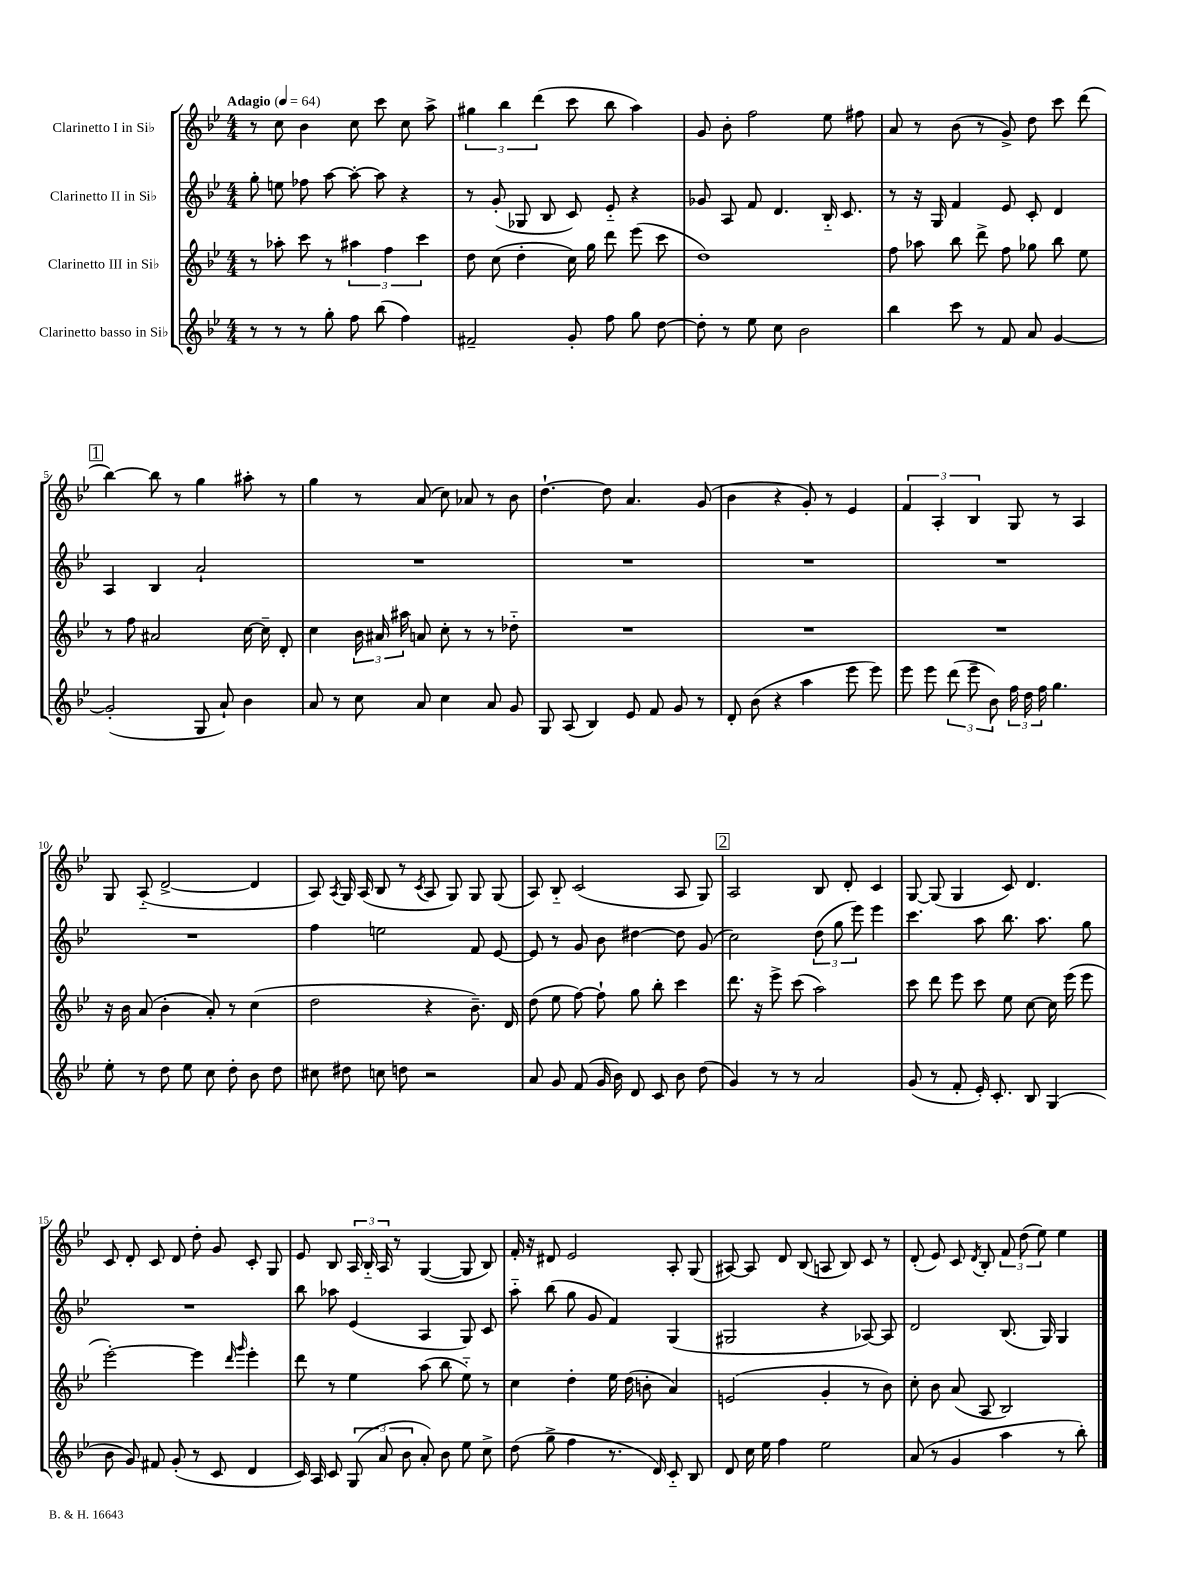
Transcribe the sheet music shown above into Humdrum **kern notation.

**kern	**kern	**kern	**kern
*staff4	*staff3	*staff2	*staff1
*clefG2	*clefG2	*clefG2	*clefG2
*k[b-e-]	*k[b-e-]	*k[b-e-]	*k[b-e-]
*M4/4	*M4/4	*M4/4	*M4/4
*MM64	*MM64	*MM64	*MM64
8r	8r	8gg'\	8r
8r	8aa-'\	8ee\	8cc\
8r	8ccc\	8ff-\	4b-\
8gg'\	8r	[8aa\	.
8ff\	6aa#\	8aa'\_	8cc\
(8bb-\	.	8aa\]	8ccc\
.	6ff\	.	.
4ff\)	.	4r	8cc\
.	6ccc\	.	.
.	.	.	8aa^\
=	=	=	=
2f#~/	8dd\	8r	6gg#\
.	(8cc\	(8g'/	.
.	.	.	6bb-\
.	4dd'\	8G-/	.
.	.	.	(6ddd\
.	.	8B-/	.
8g'/	16cc\)	8c/)	8ccc\
.	16gg\	.	.
8ff\	8ddd\	8e-'~/	8bb-\
8gg\	(8eee-\	4r	4aa\)
[8dd\	8ccc\	.	.
=	=	=	=
8dd'\]	1dd)	8g-/	8g/
8r	.	8A/	8b-'\
8ee-\	.	8f/	2ff\
8cc\	.	4.d/	.
2b-\	.	.	.
.	.	16B-'~/	8ee-\
.	.	8.c/	.
.	.	.	8ff#\
=	=	=	=
4bb-\	8ff\	8r	8a/
.	8aa-\	16r	8r
.	.	16G/	.
8ccc\	8bb-\	4f/	(8b-\
8r	8ddd^\	.	8r
8f/	8ff\	8e-/	8g^/)
8a/	8gg-\	8c'/	8dd\
[4g/	8bb-\	4d/	8ccc\
.	8ee-\	.	(8ddd\
=	=	=	=
(2g'/]	8r	4A/	[4bb-\)
.	8ff\	.	.
.	2a#/	4B-/	8bb-\]
.	.	.	8r
8G/	.	2a`/	4gg\
8a`/)	.	.	.
4b-\	[16cc\	.	8aa#'\
.	16cc~\]	.	.
.	8d'/	.	8r
=	=	=	=
8a/	4cc\	1r	4gg\
8r	.	.	.
8cc\	24b-\	.	8r
.	24a#/	.	.
.	24aa#\	.	.
8a/	8a/	.	(8a/
4cc\	8cc'\	.	8cc\)
.	8r	.	8a-/
8a/	8r	.	8r
8g/	8dd-'~\	.	8b-\
=	=	=	=
8G/	1r	1r	[4.dd`\
(8A/	.	.	.
4B-/)	.	.	.
.	.	.	8dd\]
8e-/	.	.	4.a/
8f/	.	.	.
8g/	.	.	.
8r	.	.	(8g/
=	=	=	=
8d'/	1r	1r	4b-\
(8b-\	.	.	.
4r	.	.	4r
4aa\	.	.	8g'/)
.	.	.	8r
8eee-\	.	.	4e-/
8eee-\)	.	.	.
=	=	=	=
8eee-\	1r	1r	6f/
8eee-\	.	.	.
.	.	.	6A'/
(12ddd\	.	.	.
12eee-~\	.	.	6B-/
12b-\)	.	.	.
24ff\	.	.	8G/
24dd\	.	.	.
24ff\	.	.	.
4.gg\	.	.	8r
.	.	.	4A/
=	=	=	=
8ee-'\	16r	1r	8G/
.	16b-\	.	.
8r	(8a/	.	(8A'~/
8dd\	4b-'\	.	[2d^/
8ee-\	.	.	.
8cc\	8a'/)	.	.
8dd'\	8r	.	.
8b-\	(4cc\	.	4d/]
8dd\	.	.	.
=	=	=	=
8cc#\	2dd\	4ff\	8A/)
.	.	.	8qA/
8dd#\	.	.	16G/
.	.	.	(16A/
8cc\	.	2ee\	8B-/
8dd\	.	.	8r
.	.	.	8qc/
2r	4r	.	8A/
.	.	.	8G/)
.	8.b-~\)	8f/	8G/
.	.	[8e-/	(8G/
.	16d/	.	.
=	=	=	=
8a/	(8dd\	8e-/]	8A/)
8g/	8ee-\	8r	8B-'~/
(8f/	[8ff\)	8g/	(2c/
16g/	8ff`\]	8b-\	.
16b-\)	.	.	.
8d/	8gg\	[4dd#\	.
8c/	8bb-'\	.	.
8b-\	4ccc\	8dd#\]	8A/
(8dd\	.	(8g/	8G/)
=	=	=	=
4g/)	8.ddd\	2cc\)	2A/
.	16r	.	.
8r	8eee-^\	.	.
8r	(8ccc\	.	.
2a/	2aa\)	(12dd\	8B-/
.	.	12gg\	.
.	.	.	8d'/
.	.	12eee-\)	.
.	.	4eee-\	4c/
=	=	=	=
(8g/	8ccc\	4.ccc\	[8G/
8r	8ddd\	.	(8G/]
8f'/	8eee-\	.	4G/
16e-'/)	8ccc\	8aa\	.
8.c'/	.	.	.
.	8ee-\	8.bb-\	8c/)
8B-/	[8cc\	.	4.d/
.	.	8.aa\	.
(4G/	16cc\]	.	.
.	(16eee-\	.	.
.	8eee-\	8gg\	.
=	=	=	=
8b-\	[2eee-'\)	1r	8c/
8g/)	.	.	8d'/
8f#/	.	.	8c/
(8g'/	.	.	8d/
8r	4eee-\]	.	8dd'\
8c/	.	.	8g/
.	16qqddd/	.	.
.	16qqggg/	.	.
4d/	4eee-'\	.	8c'/
.	.	.	8G/
=	=	=	=
16c/)	8ddd\	8bb-\	8e-/
16A/	.	.	.
8c/	8r	8aa-\	8B-/
(12G/	4ee-\	(4e-/	24A/
.	.	.	24B-'~/
12a/	.	.	24A/
.	.	.	8r
12b-\	.	.	.
8a'/)	(8aa\	4A/	([4G/
8b-\	8bb-\	.	.
8ee-\	8ee-'~\)	8G/)	8G/]
8cc^\	8r	8c/	8B-/)
=	=	=	=
(8dd\	4cc\	8aa'~\	16f'/
.	.	.	16r
8gg^\	.	(8bb-\	8d#/
4ff\	4dd'\	8gg\	2e-/
.	.	8g/	.
8.r	16ee-\	4f/)	.
.	(16dd\	.	.
.	8b'\	.	.
16d/)	.	.	.
8c'~/	4a/)	(4G/	8A'/
8B-/	.	.	(8G/
=	=	=	=
8d/	(2e/	2G#/	[8A#/)
16cc\	.	.	8A#/]
16ee-\	.	.	.
4ff\	.	.	8d/
.	.	.	(8B-/
2ee-\	4g'/	4r	8A/
.	.	.	8B-/)
.	8r	[8A-/)	8c/
.	8b-\)	8A-/]	8r
=	=	=	=
(8a/	8cc'\	2d/	(8d'/
8r	8b-\	.	8e-/)
4g/	(8a/	.	8c/
.	.	.	8qd/
.	8A/	.	8B-'/
4aa\	2B-/)	(8.B-/	12f/
.	.	.	(12dd\
.	.	.	12ee-\)
.	.	16G/)	.
8r	.	4G/	4ee-\
8bb-'\)	.	.	.
==	==	==	==
*-	*-	*-	*-
